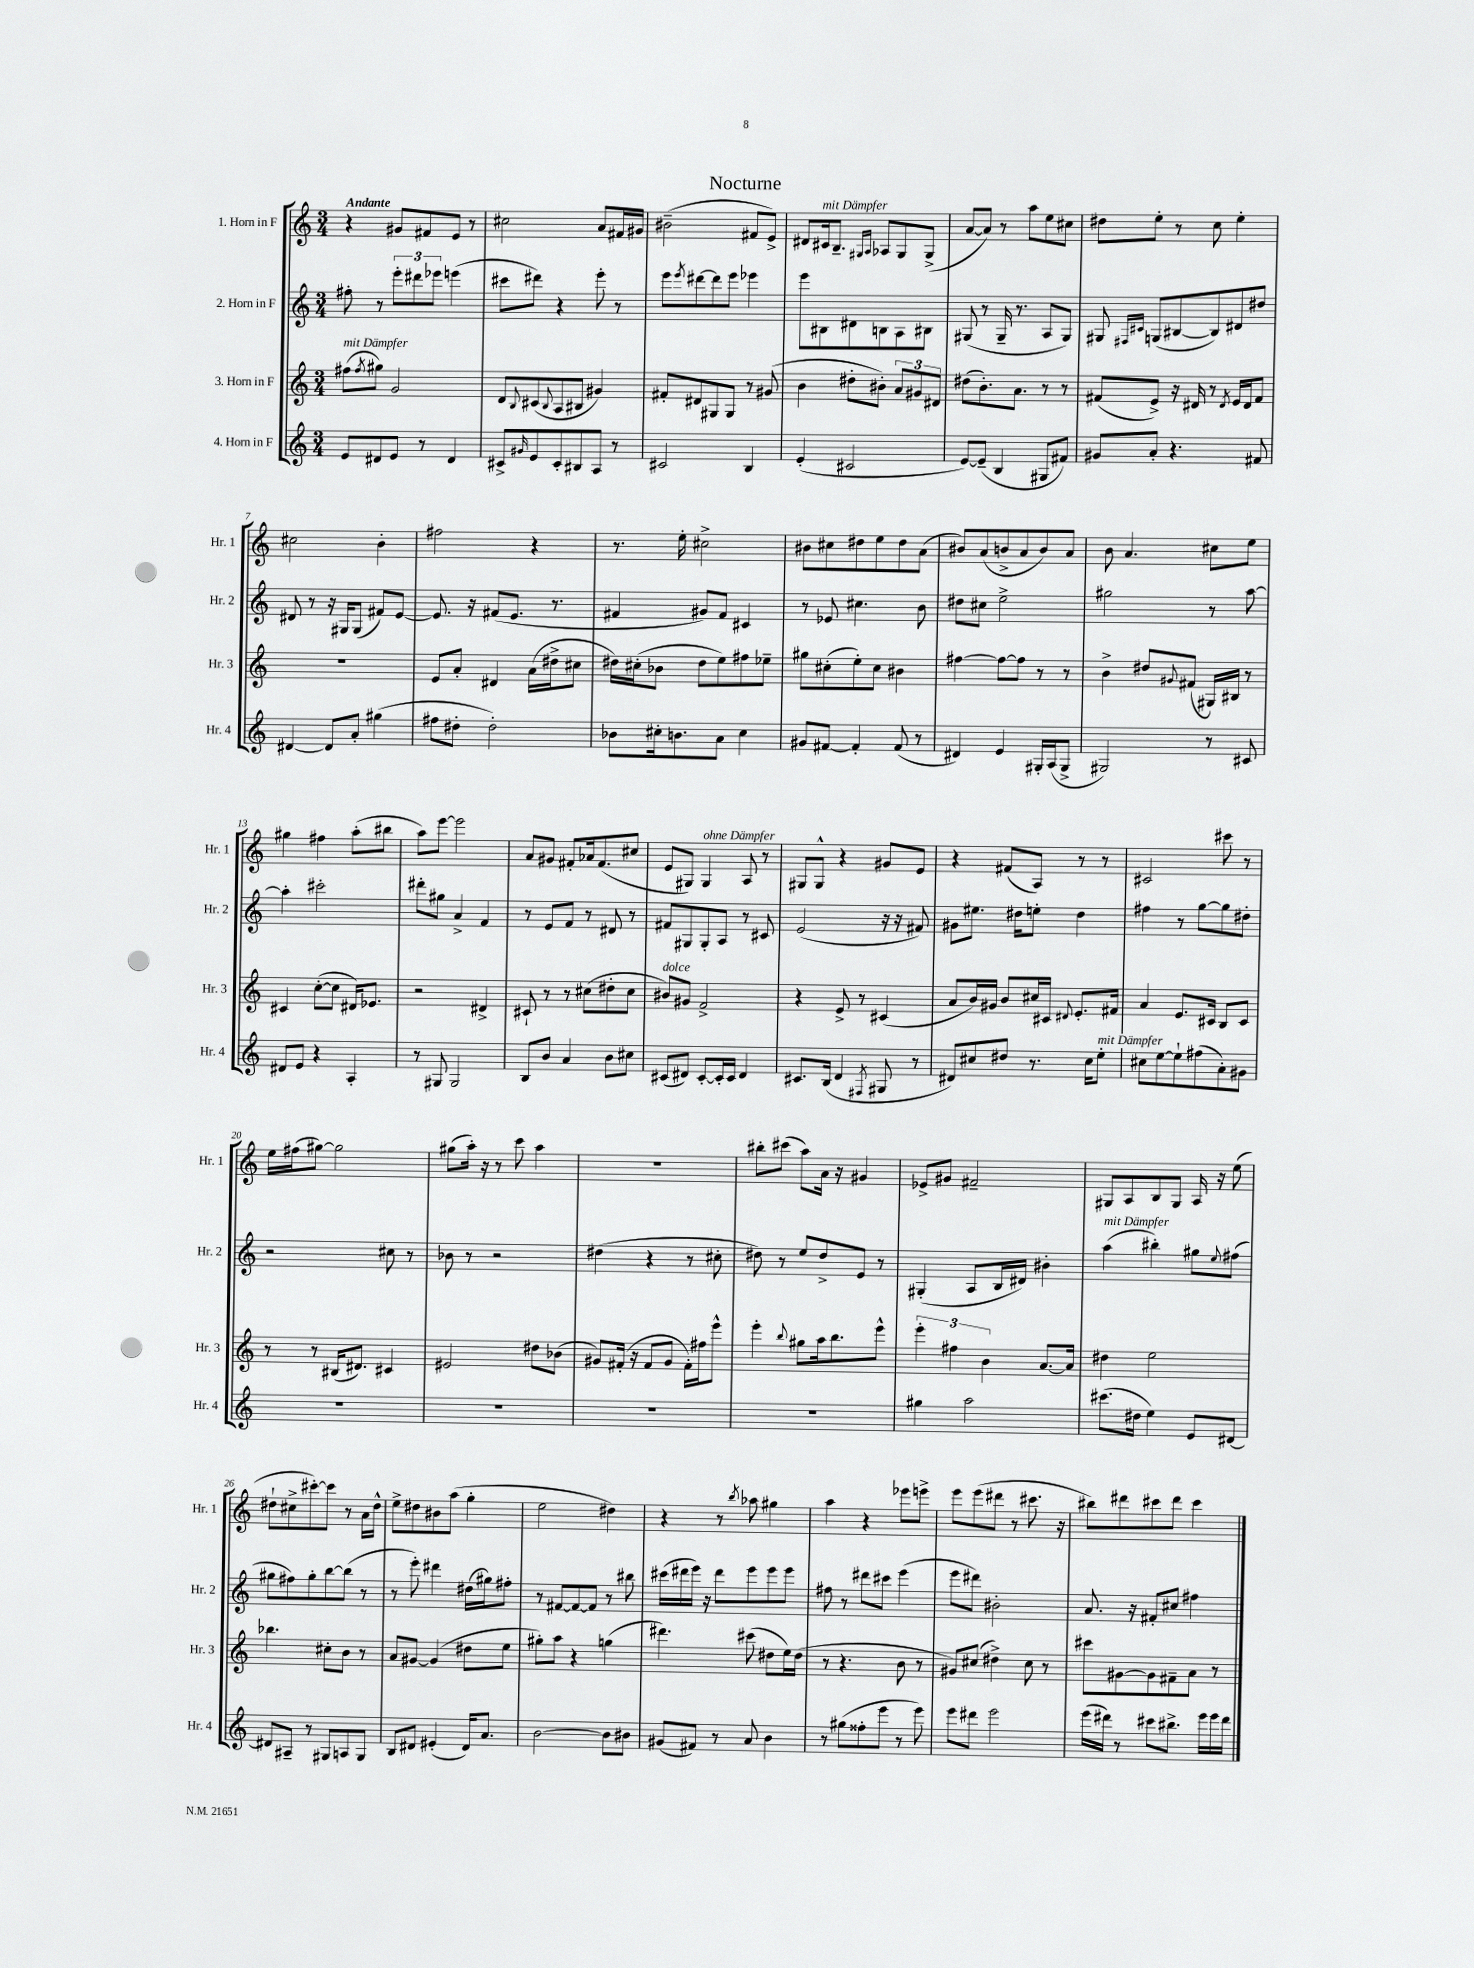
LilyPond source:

\header { title = "Nocturne" }
<<
\new StaffGroup <<
\new Staff = "s0" \with { instrumentName = "1. Horn in F" shortInstrumentName = "Hr. 1" } {
    \clef treble \key c \major \numericTimeSignature \time 3/4 \tempo "Andante"
    r4 gis'8 fis'8 e'8 r8 |
    cis''2 a'8 fis'16 gis'16 |
    bis'2--( fis'8 e'8->) |
    dis'8 cis'16^\markup { \italic "mit Dämpfer" } b8.-- \grace { gis16 a16 } aes8 gis8 gis8->( |
    a'8~ a'8) r8 a''8 e''8 cis''8 |
    dis''8 e''8-. r8 c''8 e''4-. |
    cis''2 b'4-. |
    fis''2 r4 |
    r8. e''16-. cis''2-> |
    bis'8 cis''8 dis''8 e''8 dis''8 a'8( |
    bis'8) a'8( b'8-> a'8 b'8) a'8 |
    b'8 a'4. cis''8 e''8 |
    gis''4 fis''4 a''8-.( bis''8 |
    a''8) e'''8~ e'''2 |
    a'8 gis'8 fis'8-. aes'16 fis'8.( cis''8 |
    e'8 gis8) gis4^\markup { \italic "ohne Dämpfer" } a8 r8 |
    gis8 gis8-^ r4 gis'8 e'8 |
    r4 fis'8( a8) r8 r8 |
    cis'2 cis'''8 r8 |
    e''16 fis''16( gis''8~) gis''2 |
    gis''8( a''16-.) r16 r8 c'''8 a''4 |
    R2. |
    bis''8-. cis'''8( a''8) a'16 r16 gis'4 |
    ees'8-> gis'8 fis'2-- |
    gis8 a8 b8 gis8 a16 r16 e''8( |
    dis''8-! cis''8-> cis'''8~-.) cis'''8 r8 a'16 dis''16-^ |
    e''8-> dis''8 bis'8 a''8( g''4-. |
    e''2 dis''4) |
    r4 r8 \acciaccatura { b''8 } aes''8 gis''4 |
    a''4 r4 ees'''8 e'''8-> |
    e'''8 e'''8( dis'''8 r8 cis'''8. r16 |
    bis''8) dis'''8 cis'''8 dis'''8 cis'''4 \bar "|." |
}
\new Staff = "s1" \with { instrumentName = "2. Horn in F" shortInstrumentName = "Hr. 2" } {
    \clef treble \key c \major \numericTimeSignature \time 3/4
    fis''8-. r8 \tuplet 3/2 { e'''8-. dis'''8 ees'''8 } e'''4( |
    cis'''8 dis'''8) r4 e'''8-. r8 |
    e'''8 \acciaccatura { e'''8 } dis'''8~ dis'''8 e'''8 ees'''4 |
    e'''8 bis8 dis'8 b8 a8 bis8 |
    gis8( r8 gis16-- r8. a8 gis8) |
    gis8 \grace { fis16 cis'16 } g8( bis8~ bis8) dis'8 dis''8 |
    dis'8 r8 r16 gis16 gis8( fis'8) e'8~ |
    e'8. r16 fis'8( e'8. r8. |
    fis'4 gis'8) fis'8 cis'4 |
    r8 ees'8 cis''4. b'8 |
    dis''8 cis''8 e''2-> |
    gis''2 r8 a''8~ |
    a''4-. cis'''2-. |
    dis'''8-. gis''8 a'4-> f'4 |
    r8 e'8 f'8 r8 dis'8 r8 |
    fis'8 gis8 gis8-. a8 r8 cis'8 |
    e'2( r16 r16 fis'8) |
    gis'8 eis''8. dis''16 e''8-. dis''4 |
    fis''4 r8 g''8~ g''8 dis''8-. |
    r2 cis''8 r8 |
    bes'8 r8 r2 |
    dis''4( r4 r8 cis''8-. |
    dis''8) r8 e''8 dis''8-> e'8 r8 |
    gis4-.( a8 b16 dis'16) bis'4-. |
    a''4^\markup { \italic "mit Dämpfer" }( bis''4-.) gis''8 \appoggiatura { e''8 } fis''8( |
    gis''8 fis''8) gis''8-. b''8~ b''8( r8 |
    r8 e'''8-.) dis'''4 dis''16( gis''16) fis''8-. |
    r8 fis'8~ fis'8~ fis'8 r8 bis''8 |
    cis'''16( dis'''16 e'''16) r16 dis'''8 e'''8 e'''8 e'''8 |
    fis''8 r8 dis'''8 cis'''8 e'''4( |
    e'''8 dis'''8) bis'2-. |
    a'8. r16 fis'8-. cis''8 fis''4 \bar "|." |
}
\new Staff = "s2" \with { instrumentName = "3. Horn in F" shortInstrumentName = "Hr. 3" } {
    \clef treble \key c \major \numericTimeSignature \time 3/4
    fis''8^\markup { \italic "mit Dämpfer" }( \acciaccatura { fis''8 } gis''8) g'2 |
    d'8 \appoggiatura { b8 } cis'8( \appoggiatura { b8 } a8 bis8 gis'4) |
    fis'8-. dis'8 gis8 gis8 r8 gis'8( |
    b'4 dis''8-. bis'8-.) \tuplet 3/2 { a'8 gis'8 dis'8 } |
    dis''8( b'8.-.) a'8. r8 r8 |
    fis'8( e'8->) r16 dis'16 r8 \acciaccatura { dis'8 } e'16 dis'16 fis'8 |
    R2. |
    e'8 a'8-. dis'4 a'16( dis''16-> cis''8 |
    dis''16) cis''16-.( bes'8 dis''8 e''8) fis''8 ees''8-- |
    gis''8 cis''8-.( e''8-.) cis''8 bis'4 |
    fis''4~ fis''8~ fis''8 r8 r8 |
    b'4-> dis''8 \appoggiatura { gis'8 } fis'8( gis16) bis16 r8 |
    cis'4 c''8~-.( c''8 dis'16) ees'8. |
    r2 dis'4-> |
    cis'8-! r8 r8 cis''8( dis''8-. cis''8 |
    bis'8^\markup { \italic "dolce" }) gis'8 f'2-> |
    r4 e'8-> r8 cis'4( |
    a'8 b'16) gis'16 b'8 cis''16 cis'16 \appoggiatura { dis'8 } e'8.-. fis'16 |
    a'4 e'8. cis'16 b8 cis'8 |
    r8 r8 bis16( dis'8.) cis'4 |
    eis'2 dis''8 bes'8( |
    gis'8) fis'16-.( r16 fis'8 gis'8 fis'16-.) fis''16 e'''8-^ |
    e'''4-. \appoggiatura { b''8 } gis''8 a''16 b''8. e'''8-^ |
    \tuplet 3/2 { e'''4-. fis''4 b'4 } a'8.~ a'16 |
    dis''4 e''2 |
    bes''4. cis''8-. b'8 r8 |
    a'8 gis'8~ gis'4( dis''8 e''8 |
    gis''8-.) a''8 r4 g''4( |
    dis'''4.) cis'''8( dis''8 e''16) dis''16( |
    r8 r4. b'8 r8 |
    gis'8) cis''8( dis''4->) cis''8 r8 |
    cis'''8 gis'8~ gis'8 fis'8-- a'8 r8 \bar "|." |
}
\new Staff = "s3" \with { instrumentName = "4. Horn in F" shortInstrumentName = "Hr. 4" } {
    \clef treble \key c \major \numericTimeSignature \time 3/4
    e'8 dis'8 e'8 r8 dis'4 |
    cis'8-> \grace { gis'16 } e'8 cis'8-. bis8 a8 r8 |
    cis'2 b4 |
    e'4-.( cis'2 |
    e'8~) e'8--( b4 gis8 fis'8) |
    gis'8 a'8-. r4. fis'8 |
    dis'4~ dis'8 a'8-. gis''4( |
    fis''8 dis''8-. dis''2-.) |
    bes'8 cis''16-. b'8. a'8 cis''4 |
    gis'8 fis'8~ fis'4-. fis'8( r8 |
    dis'4) e'4 gis16-. a16( gis8-> |
    gis2) r8 cis'8 |
    dis'8 e'8 r4 a4-. |
    r8 gis8 gis2 |
    b8 b'8 a'4 b'8 cis''8 |
    cis'8( dis'8) cis'8~-. cis'16-. cis'16 dis'4 |
    cis'8. b16( d'4 \acciaccatura { fis8 } gis8 r8 |
    dis'8) cis''8 dis''8 r8. cis''16 e''8-.^\markup { \italic "mit Dämpfer" } |
    cis''8 e''8~ e''8-! fis''8( a'8-.) gis'8 |
    R2. |
    R2. |
    R2. |
    R2. |
    gis''4 a''2 |
    cis'''8.( dis''16 e''4) e'8 dis'8~ |
    dis'8 ais8-- r8 gis8 a8 gis8 |
    b8 dis'8 eis'4-.( dis'16) a'8. |
    b'2~ b'8 bis'8 |
    gis'8( fis'8) r8 a'8 b'4 |
    r8 gis''8( fisis''8-. e'''8 r8 e'''8) |
    e'''8 dis'''8 e'''2 |
    e'''16( dis'''16) r8 cis'''8 bis''8.-> e'''16 e'''16 dis'''16 \bar "|." |
}
>>
>>
